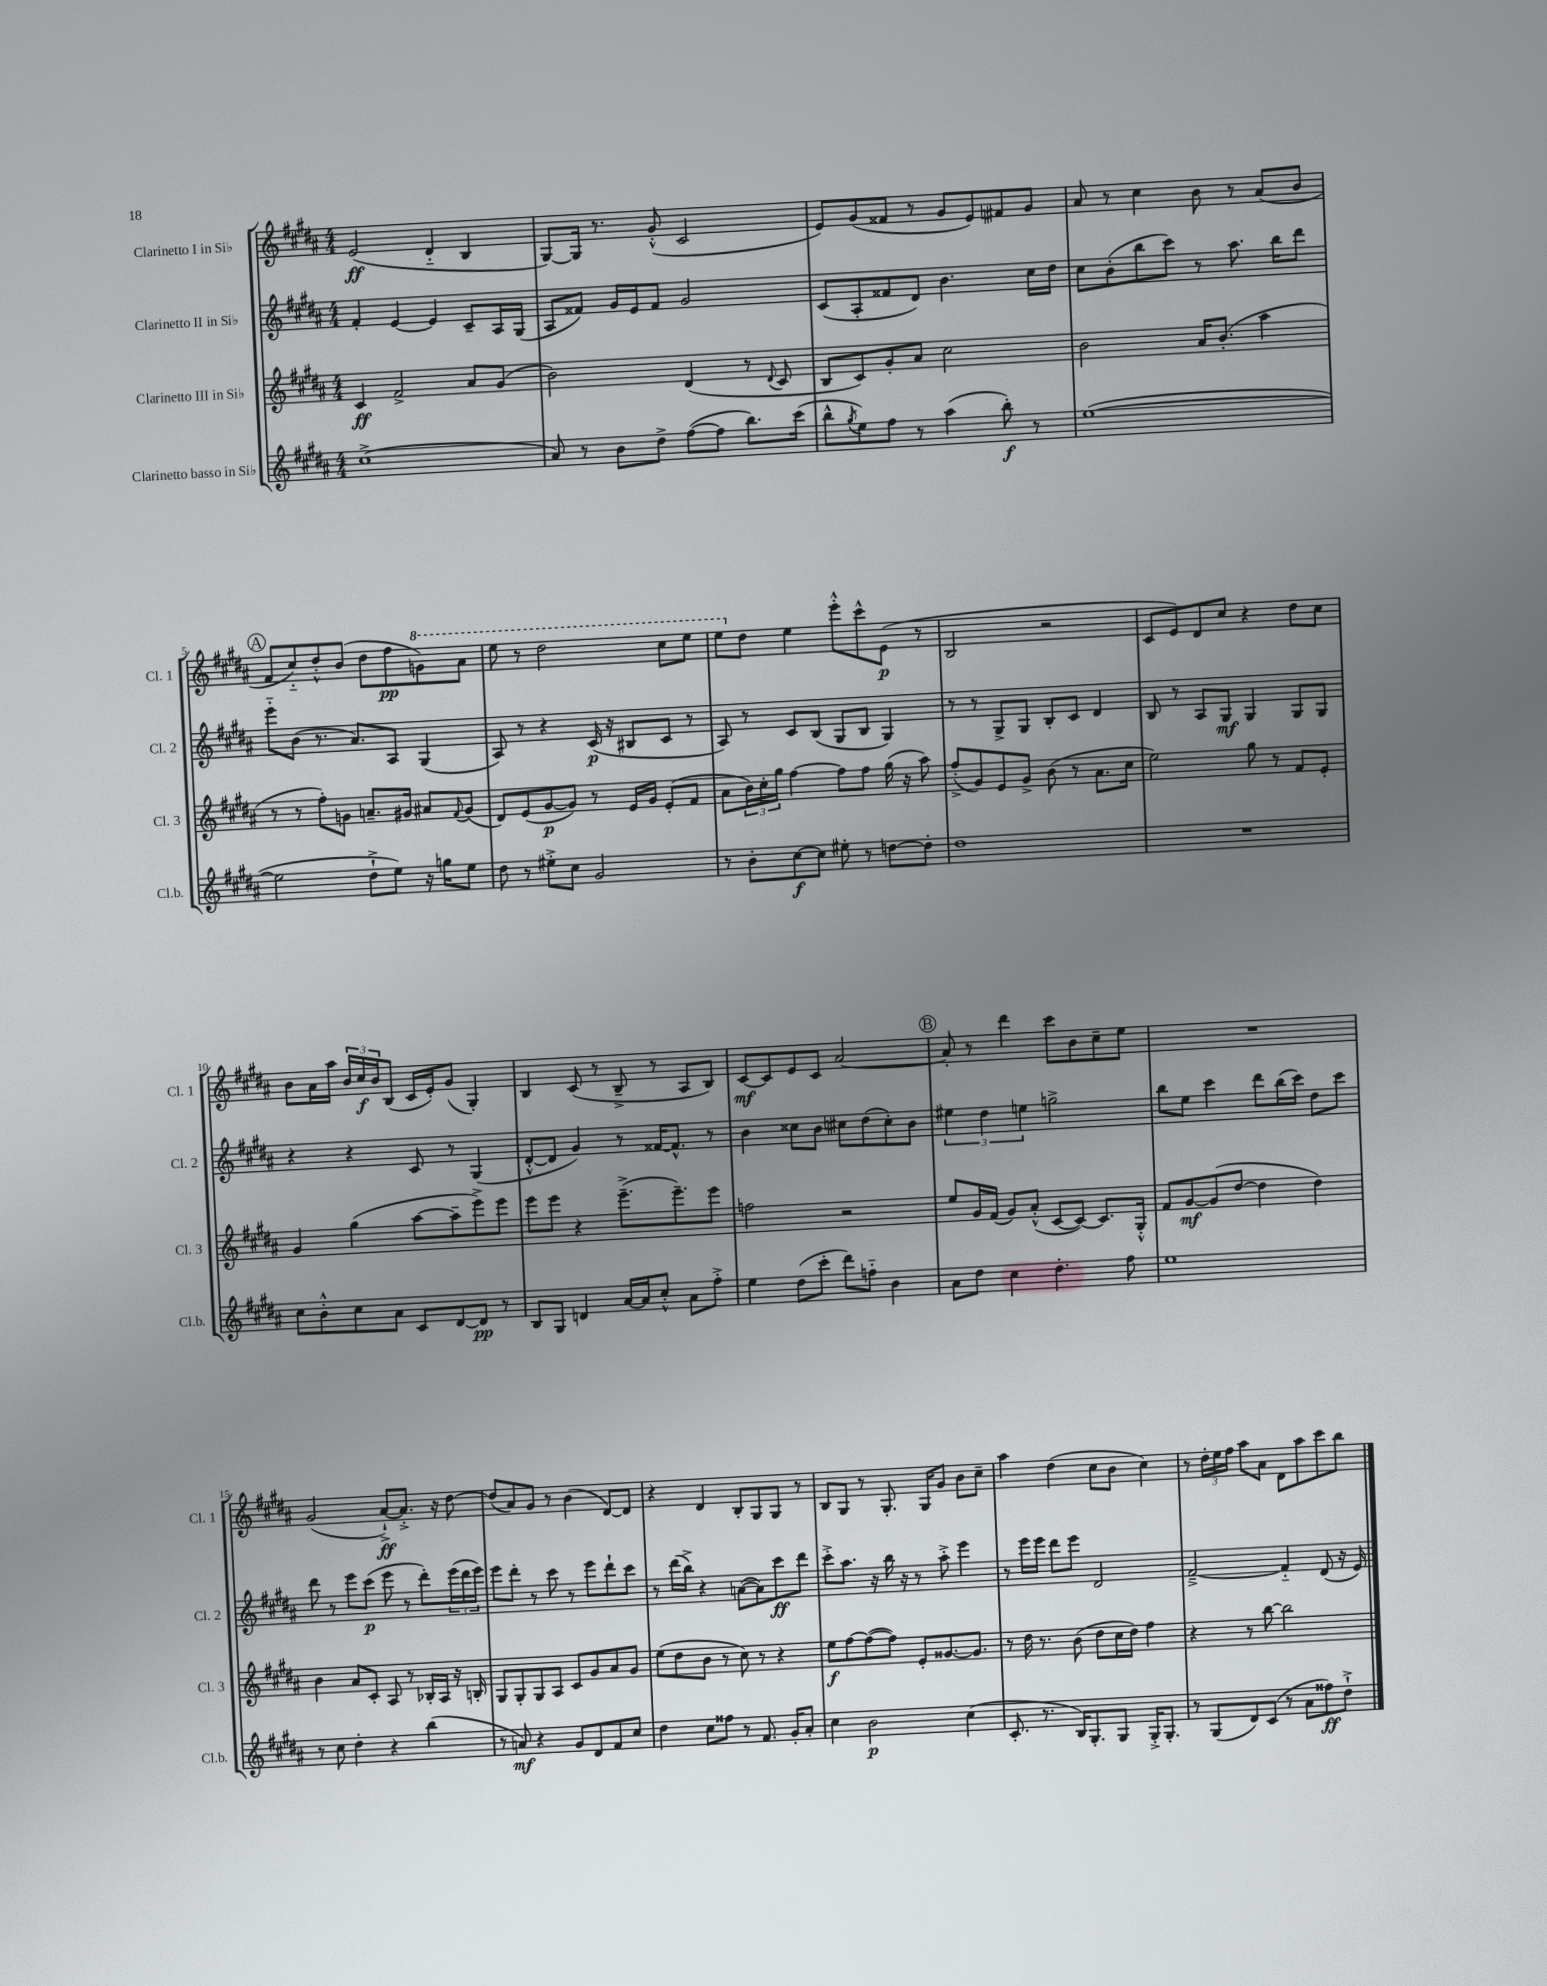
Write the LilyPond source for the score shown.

<<
\new StaffGroup <<
\new Staff = "s0" \with { instrumentName = "Clarinetto I in Sib" shortInstrumentName = "Cl. 1" } {
    \clef treble \key b \major \numericTimeSignature \time 4/4
    e'2\ff( dis'4-_ b4 |
    gis8~) gis16 r8. gis'8-.-^( cis'2 |
    e'8) gis'8( fisis'8 r8 gis'8 e'8) fis'8 gis'8 |
    ais'8 r8 cis''4 b'8 r8 ais'8( b'8 |
    \mark \markup { \circle "A" } fis'8 cis''8-_) dis''8-.-^ b'8( dis''8 fis''8\pp \ottava #1 g''8) ais''8 |
    e'''8 r8 dis'''2 cis'''8 e'''8 |
    e'''8 \ottava #0 dis''8 e''4 e'''8-.-^ cis'''8-^ e'8\p( r8 |
    b2 r2 |
    cis'8 e'8) dis'8 cis''8 r4 dis''8 cis''8 |
    b'8 ais'16 ais''16 \tuplet 3/2 { b'16 cis''16\f b'16 } b8( cis'16 e'16-.) gis'8( gis4-.) |
    b4 cis'8( r8 b8---> r8 ais8 b8) |
    cis'8~\mf cis'8 e'8 cis'8 ais'2~ |
    \mark \markup { \circle "B" } ais'8-. r8 dis'''4 cis'''8 b'8 cis''8-- e''8 |
    R1 |
    gis'2( ais'8~-!->\ff) ais'8.-.-> r16 dis''8~ |
    dis''8( ais'8) gis'8 r8 b'4( dis'8~) dis'8 |
    r4 dis'4 b8-. gis8 gis8 r8 |
    b8 gis8 r8 gis8.-. gis16 gis'8 b'8 cis''8-- |
    ais''4 dis''4( cis''8 b'8 cis''4) |
    r8 \tuplet 3/2 { dis''16-. e''16 fis''16 } ais''8 ais'8 dis'8 ais''8 cis'''8 b''8 \bar "|." |
}
\new Staff = "s1" \with { instrumentName = "Clarinetto II in Sib" shortInstrumentName = "Cl. 2" } {
    \clef treble \key b \major \numericTimeSignature \time 4/4
    fis'4-. e'4~ e'4 cis'8-- ais16 gis16( |
    ais8 fisis'8) gis'16 e'16 fisis'8 gis'2 |
    cis'8( ais8-. fisis'8 dis'8) b'4. cis''16 dis''16 |
    cis''8 b'8-.( b''8 cis'''8) r8 ais''8. b''16 dis'''8 |
    \mark \markup { \circle "A" } e'''8-_ b'8( r8. ais'8.) ais8 gis4( |
    ais8) r8 r4 cis'16\p( r16 bis8 cis'8 r8 |
    ais8) r8 cis'8 b8( gis8 b8 gis4) |
    r8 r8 gis8-> gis8 b8-. cis'8 dis'4 |
    b8 r8 ais8 gis8\mf gis4 gis8 gis8 |
    r4 r4 cis'8 r8 gis4( |
    dis'8~-.-^ dis'8 gis'4) r8 fisis'16~ fisis'8.-^ r8 |
    b'4 cisis''8 b'8 cis''8 dis''8( cis''8-.) b'8 |
    \mark \markup { \circle "B" } \tuplet 3/2 { eis''4 dis''4 e''4 } g''2-> |
    b''8 e''8 cis'''4 dis'''8 b''16( cis'''16) dis''8 cis'''8 |
    dis'''8 r8 e'''8 cis'''8\p( e'''8 r8 dis'''8-.) \tuplet 3/2 { e'''16( dis'''16 e'''16) } |
    e'''8 dis'''8-. r8 cis'''8 r8 e'''8 dis'''8-! cis'''8 |
    r8 dis'''16( b''16->) r4 a'8~( a'8) cis'''8\ff dis'''8 |
    cis'''8-.-> ais''8. r16 b''16 r16 r8 ais''8-.-> e'''4 |
    r8 e'''16 e'''16 dis'''8 e'''8 dis'2 |
    fis'2~---> fis'4-_ dis'8( r16 e'16) \bar "|." |
}
\new Staff = "s2" \with { instrumentName = "Clarinetto III in Sib" shortInstrumentName = "Cl. 3" } {
    \clef treble \key b \major \numericTimeSignature \time 4/4
    cis'4\ff fis'2-> ais'8 gis'8( |
    b'2) dis'4( r8 \appoggiatura { dis'8 } cis'8 |
    b8 cis'8) gis'8-. ais'8 cis''2 |
    b'2 ais'16 b'8.-.( ais''4 |
    \mark \markup { \circle "A" } r8 r8 fis''8-.) g'8 a'8.-- gis'16 ais'8 \appoggiatura { fis'8 } gis'8( |
    dis'8) e'8( gis'8~\p gis'8) r8 e'16 gis'16 e'8-.( fis'8 |
    ais'8 \tuplet 3/2 { b'16) cis''16-. gis''16 } fis''4~ fis''8 fis''8 gis''16( r16 ais''8) |
    fis''8-.->( gis'8) e'8 gis'8-> b'8( r8 ais'8. cis''16 |
    e''2) gis''8 r8 fis'8 e'8-. |
    gis'4 gis''4( ais''8~ ais''8-- e'''8->) e'''8 |
    e'''8 e'''8 r4 e'''8.--->( e'''8.--) e'''8 |
    f''2 r2 |
    \mark \markup { \circle "B" } e''8 gis'16 fis'16( gis'8) ais'8-.-^( cis'8~ cis'8~) cis'8. gis16-.-^ |
    fis'8 gis'8~\mf gis'8( dis''8~ dis''4 dis''4) |
    b'4 ais'8 cis'8-. ais8 r8 bes16-. ais16 r16 b16-. |
    gis8 gis8-. gis8 ais8 cis'8 gis'8 ais'8 gis'8 |
    e''8( dis''8 b'8 r8 cis''8) r8 r4 |
    e''8\f fis''8~ fis''8~( fis''8) e'8-. gisis'8.~ gisis'8. |
    r8 dis''16 r8. b'8( dis''8 cis''16 dis''16) fis''4 |
    r4 r8 b''8~ b''2 \bar "|." |
}
\new Staff = "s3" \with { instrumentName = "Clarinetto basso in Sib" shortInstrumentName = "Cl.b." } {
    \clef treble \key b \major \numericTimeSignature \time 4/4
    cis''1->( |
    ais'8) r8 b'8 dis''8-> fis''8~( fis''8 b''8.) cis'''16( |
    b''8-^ \acciaccatura { gis''8 } e''8) fis''8 r8 ais''4( b''8-.\f) r8 |
    e''1~( |
    \mark \markup { \circle "A" } e''2 dis''8-!-> e''8) r16 g''16 e''8 |
    dis''8 r8 eis''8-.-> cis''8 gis'2 |
    r8 b'8-. cis''8~\f cis''8 eis''8-. r8 d''8~ d''8-. |
    dis''1 |
    R1 |
    cis''8 b'8-.-^ cis''8 ais'8 cis'8 dis'8~ dis'8\pp r8 |
    b8 gis8 d'4 ais'16~ ais'16 cis''8-.-^ ais'8 fis''8-.-> |
    e''4 dis''8( cis'''8-. dis'''8) f''8-_ b'4 |
    \mark \markup { \circle "B" } ais'8 dis''8 cis''4 dis''4.-. fis''8 |
    e''1 |
    r8 cis''8 dis''4-. r4 b''4( |
    r8 a'8\mf) r4 gis'8 dis'8 fis'8 cis''8 |
    dis''4 cis''8 fisis''8 r8 fis'8. gis'16-. ais'8-. |
    cis''4 b'2\p cis''4( |
    cis'8.-. r8. b16) gis8.-. gis8 gis16-.-> gis8.-. |
    r8 gis8( dis'8) cis'8( r8 ais'8 fisis''8\ff) dis''8-!-> \bar "|." |
}
>>
>>
